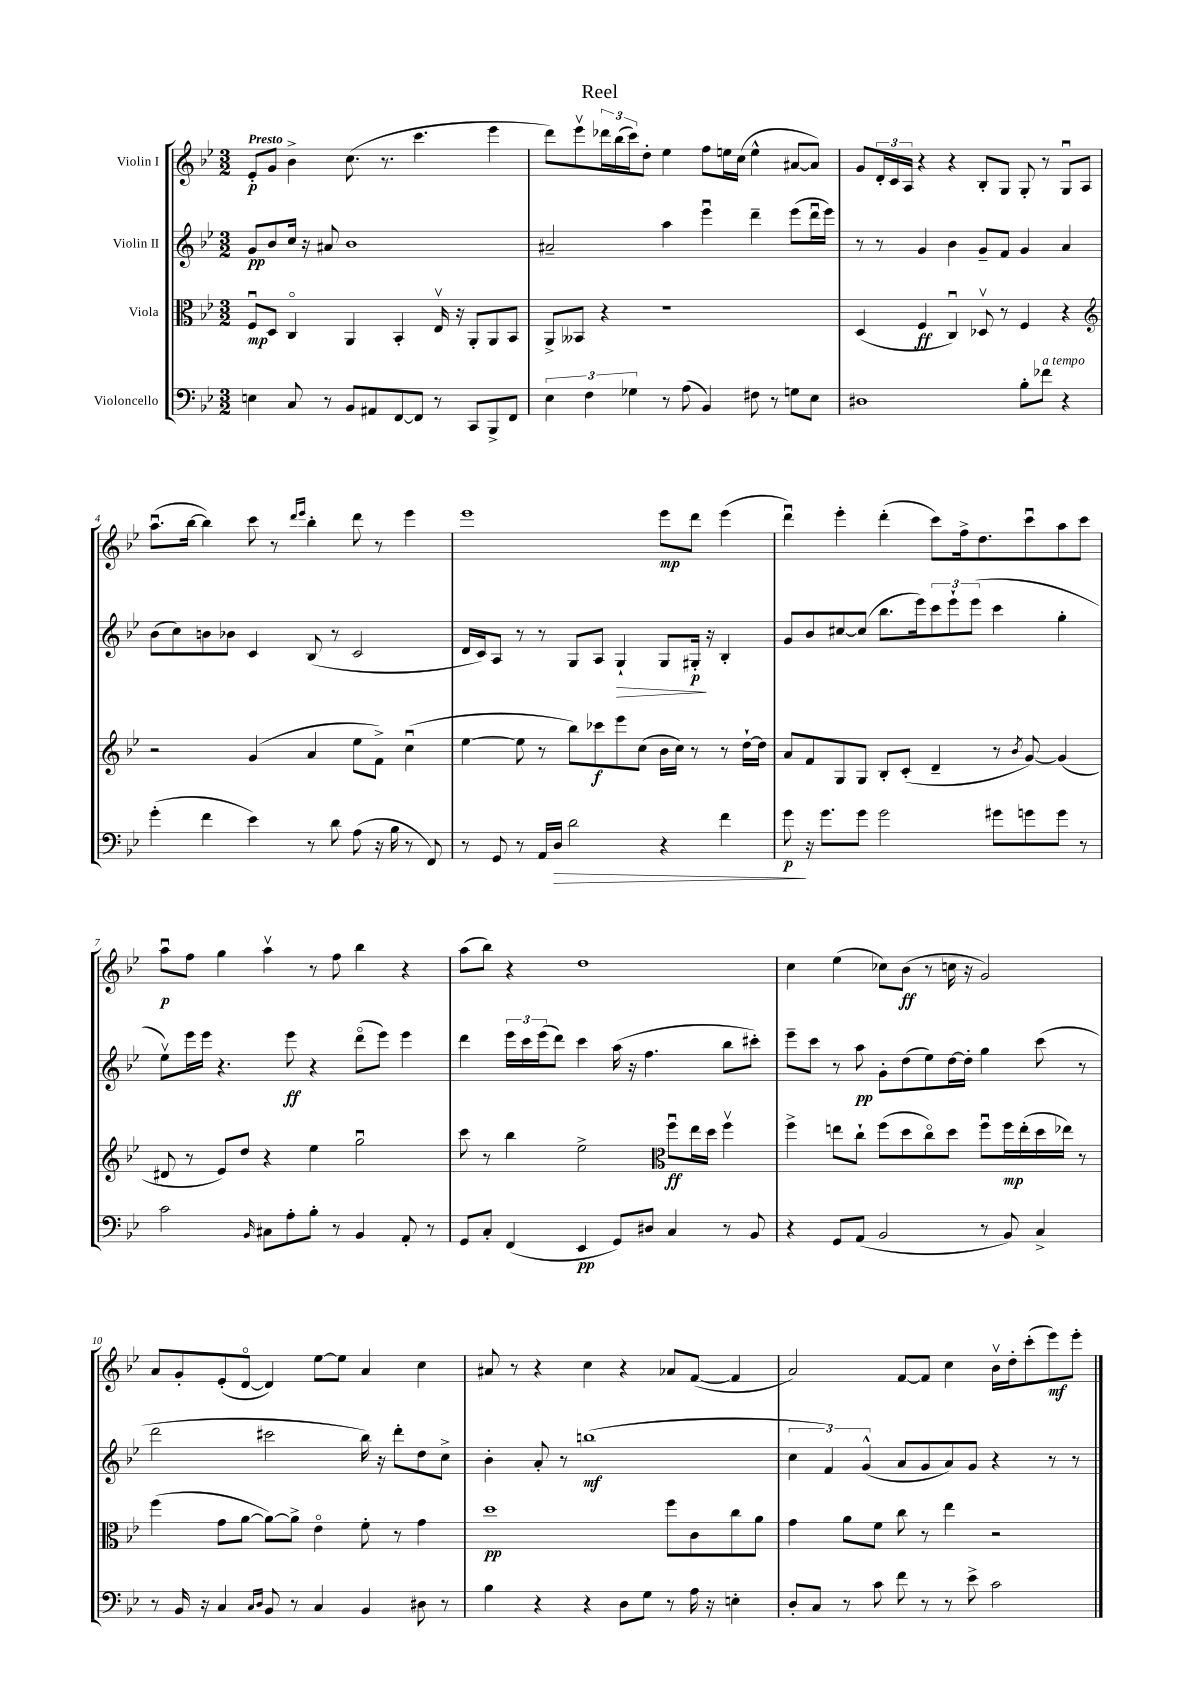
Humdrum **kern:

**kern	**kern	**kern	**kern
*staff4	*staff3	*staff2	*staff1
*clefF4	*clefC3	*clefG2	*clefG2
*k[b-e-]	*k[b-e-]	*k[b-e-]	*k[b-e-]
*M3/2	*M3/2	*M3/2	*M3/2
4E\	8Fu/L	8g/L	8e-'/L
.	8D/J	8b-/	8g/J
8C/	4Co/	16cc/Jk	4b-^\
.	.	16r	.
8r	.	8a#/	.
8BB-/L	4AA/	1b-	(8.cc\
8AA#/	.	.	.
.	.	.	8.r
[8FF/	4BB-'/	.	.
8FF/]J	.	.	4.ccc\
8r	16E-v/	.	.
.	16r	.	.
8CC/L	8AA'/L	.	.
8BBB-^/	8AA/	.	4eee-\
8FF/J	8BB-/J	.	.
=	=	=	=
6E-\	8AA^/L	2a#~/	8ddd\L)
.	8BB--/J	.	8eee-v\
6F\	.	.	.
.	4r	.	24ddd-\L
.	.	.	(24bb-\
6G-\	.	.	24ccc\J)
.	.	.	8dd'\J
8r	1r	4aa\	4ee-\
(8A\	.	.	.
4BB-/)	.	4eee-u\	8ff\L
.	.	.	16ee\L
.	.	.	(16cc\JJ
8F#\	.	4ddd~\	4ee^^\
8r	.	.	.
8G\L	.	(8eee-\L	[8a#/L
8E-\J	.	16dddu\L	8a#/]J)
.	.	16eee-\JJ)	.
=	=	=	=
1D#	(4D/	8r	8g/L
.	.	8r	24d'/L
.	.	.	24c/
.	.	.	24A/JJ
.	4F/	4g/	4r
.	4Cu/)	4b-\	4r
.	8D-v/	8g~/L	8B-'/L
.	8r	8f/J	8G/J
8B-'\L	4F/	4g/	8G'/
8f-\J	.	.	8r
4r	4r	4a/	8Gu/L
.	.	.	8A/J
=	=	=	=
*	*clefG2	*	*
(4g'\	2r	(8b-\L	(8.aau\L
.	.	8cc\)	.
.	.	.	[16bb-\Jk
4f\	.	8b\	4bb-\])
.	.	8b-\J	.
4e-\)	(4g/	4c/	8ccc\
.	.	.	8r
.	.	.	16qqddd/LL
.	.	.	16qqeee-/JJ
8r	4a/	(8B-/	4bb-'\
8d\	.	8r	.
(8A\	8ee-\L	2c/	8ddd\
16r	8f^\J)	.	8r
16B-\	.	.	.
8r	(4ccu\	.	4eee-\
8FF/)	.	.	.
=	=	=	=
8r	[4ee-\	16d/LL	1eee-
.	.	16c/J)	.
8GG/	.	8A/J	.
8r	8ee-\]	8r	.
16AA/LL	8r	8r	.
16D/JJ	.	.	.
2d\	8bb-\L)	8G/L	.
.	8ccc-\	8A/J	.
.	8eee-\	4G`/	.
.	(8cc\J	.	.
4r	16b-\LL	8G/L	8eee-\L
.	16cc\JJ)	.	.
.	8r	16G#'/Jk	8ddd\J
.	.	16r	.
4f\	8r	4B-'/	(4eee-\
.	[16dd`\LL	.	.
.	16dd\]JJ	.	.
=	=	=	=
8g\	8a/L	8g/L	4dddu\)
16r	8f/	8b-/	.
8.g\L	.	.	.
.	8G/	[8cc#/	4eee-'\
8g\J	8G/J	(8cc#/]J	.
2g\	8B-'/L	8.bb-\L	(4ddd'\
.	(8c'/J	.	.
.	.	16eee-\k)	.
.	4d~/	12ccc\	8ccc\L)
.	.	12eee-`\	.
.	.	.	16ff^\k
.	.	(12eee-\J	.
.	.	.	8.dd\
8g#\L	8r	4ccc\	.
.	8qb-/	.	.
8g\	[8g/)	.	8cccu\
8g\J	(4g/]	4gg'\	8aa\
8r	.	.	8ccc\J
=	=	=	=
2c\	8d#/	8ee-v\L)	8aau\L
.	8r	16eee-\L	8ff\J
.	.	16eee-\JJ	.
.	8e-/L)	4.r	4gg\
.	8dd/J	.	.
16qqBB-/	.	.	.
8C#\L	4r	.	4aav\
8A'\	.	8eee-\	.
8B-'\J	4ee-\	4r	8r
8r	.	.	8ff\
4BB-/	2ggu\	(8dddo\L	4bb-\
.	.	8eee-\J)	.
8AA'/	.	4eee-\	4r
8r	.	.	.
=	=	=	=
8GG/L	8ccc\	4ddd\	(8aa\L
8C'/J	8r	.	8bb-\J)
(4FF/	4bb-\	24eee-\LL	4r
.	.	24ccc\	.
.	.	(24eee-\J	.
.	.	8ddd\J)	.
4EE-/	2ee-^\	4ccc\	1dd
8GG/L)	.	(16aa\	.
.	.	16r	.
8D#/J	.	4.ff\	.
*	*clefC3	*	*
4C/	8ffu\L	.	.
.	16ee-\L	.	.
.	16dd\JJ	.	.
8r	4ffv\	8bb-\L	.
8BB-/	.	8ccc#'\J)	.
=	=	=	=
4r	4ff^\	8eee-~\L	4cc\
.	.	8ccc\J	.
8GG/L	8ee\L	8r	(4ee-\
(8AA/J	8cc`\J	8aa\	.
2BB-/	(8ff\L	8g'\L	8cc-\L)
.	8dd\	(8dd\	(8b-\J
.	8cco\)	8ee-\)	8r
.	8dd\J	[16dd\L	16cc\
.	.	16dd'\]JJ	16r
8r	8ffu\L	4gg\	2g/)
8BB-/)	16ff\L	.	.
.	(16ee'\	.	.
4C^/	16dd\	(8ccc\	.
.	16ee-\JJ)	.	.
.	8r	8r	.
=	=	=	=
8r	(4ff\	2ddd\	8a/L
16BB-/	.	.	8g'/
16r	.	.	.
4C/	8g\L	.	(8e-'/
.	[8a\J	.	[8do/J
16qqC/LL	.	.	.
16qqD/JJ	.	.	.
8BB-/	8a\_L)	2ccc#\	4d/])
8r	8a^\]J	.	.
4C/	4e-o\	.	[8ee-\L
.	.	.	8ee-\]J
4BB-/	8f'\	16bb-\)	4a/
.	.	16r	.
.	8r	8ddd'\L	.
8D#\	4g\	8dd\	4cc\
8r	.	8cc^\J	.
=	=	=	=
4B-\	1dd	4b-'\	8a#/
.	.	.	8r
4r	.	8a'/	4r
.	.	8r	.
4r	.	(1bb	4cc\
8D\L	.	.	4r
8G\J	.	.	.
8r	8ff\L	.	8a-/L
16A\	8c\	.	([8f/J
16r	.	.	.
4E'\	8cc\	.	4f/]
.	8a\J	.	.
=	=	=	=
8D'/L	4g\	6cc\	2a/)
8C/J	.	.	.
.	.	6f/)	.
8r	8a\L	.	.
.	.	(6g^^/	.
8c\	8f\J	.	.
8f\	8cc\	8a/L	[8f/L
8r	8r	8g/	8f/]J
8r	4ee-\	8a/)	4cc\
8e-^\	.	8g/J	.
2c\	2r	4r	16b-v\LL
.	.	.	16dd'\J
.	.	.	(8ccc'\
.	.	8r	8eee-\)
.	.	8r	8eee-'\J
==	==	==	==
*-	*-	*-	*-
